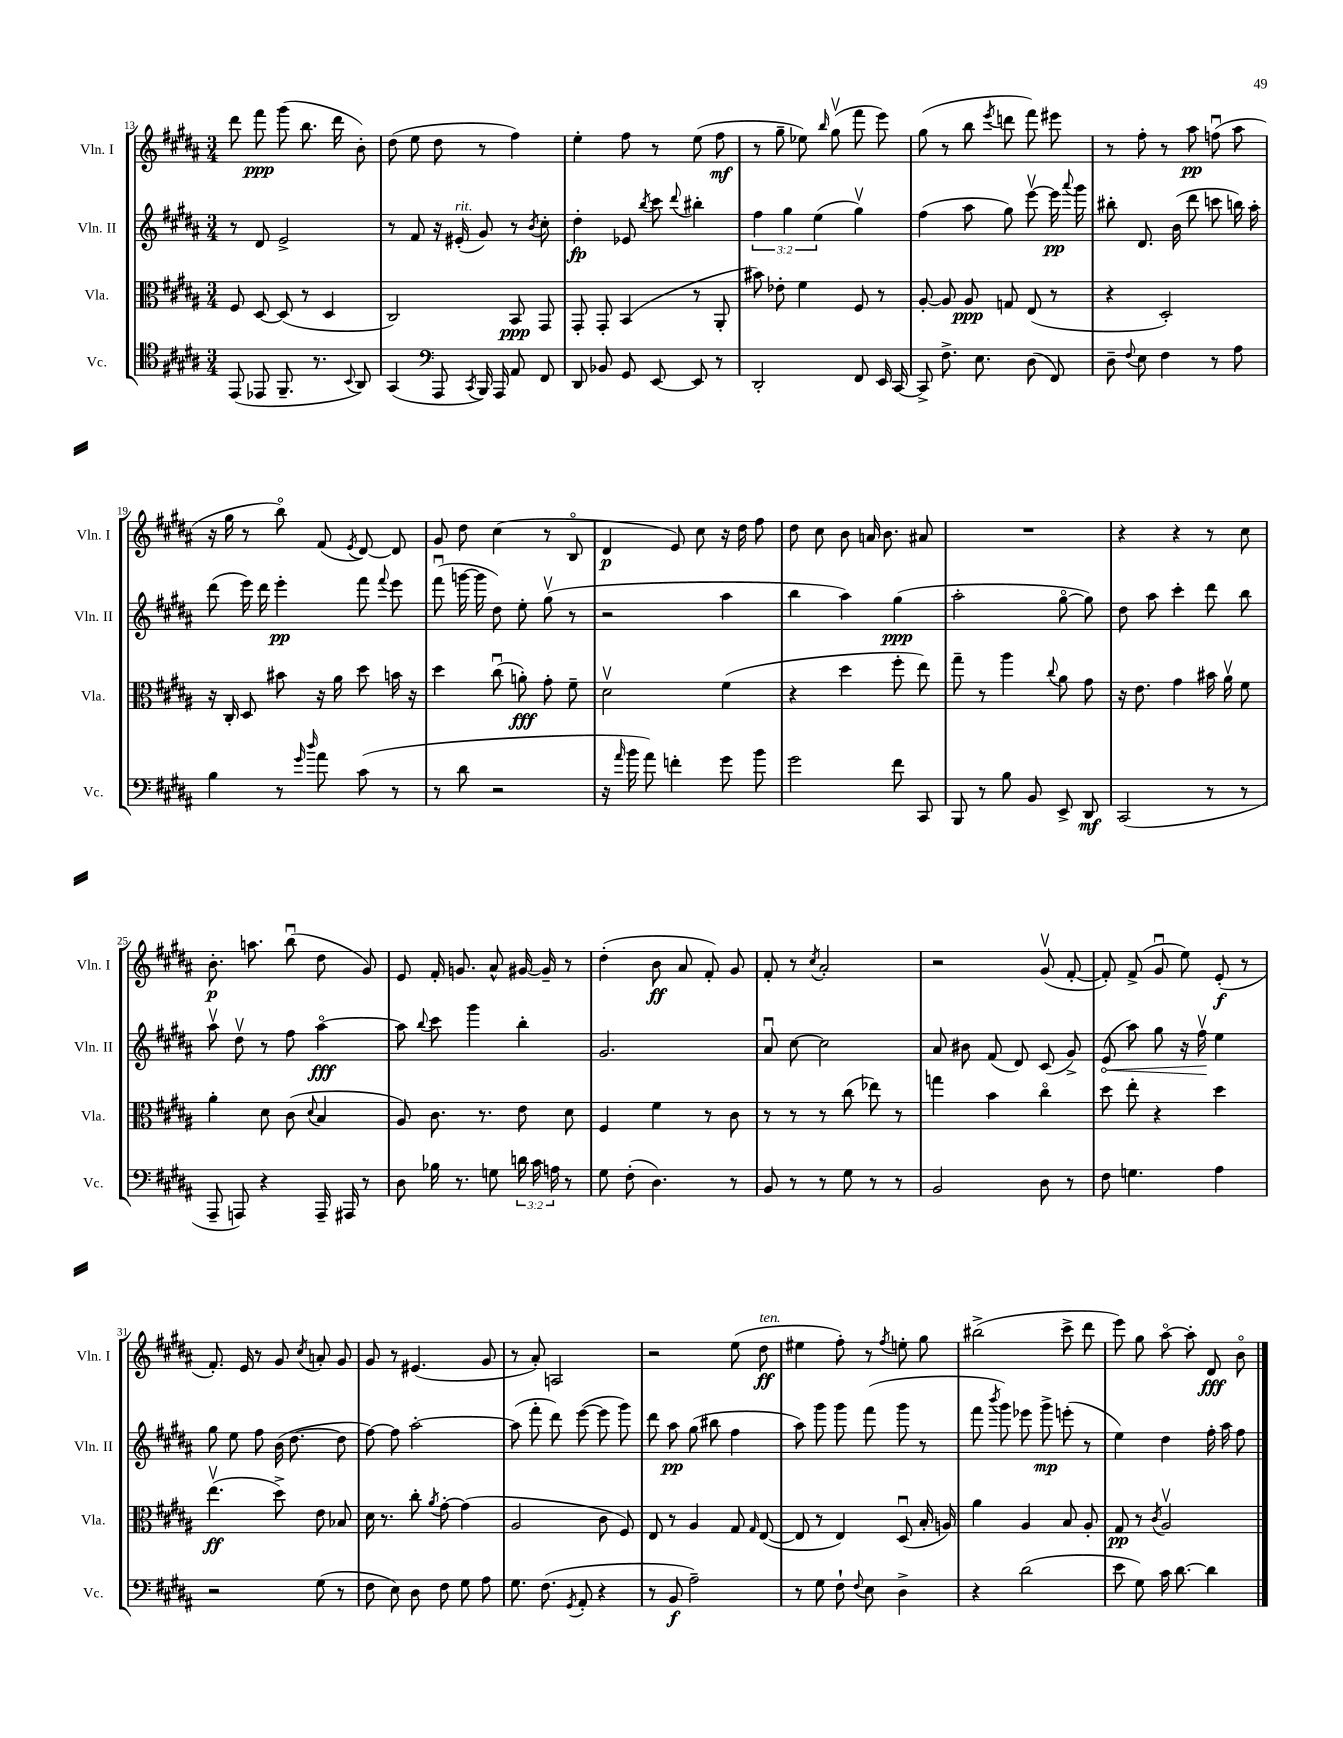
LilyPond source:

<<
\new StaffGroup <<
\new Staff = "s0" \with { instrumentName = "Vln. I" shortInstrumentName = "Vln. I" } {
    \clef treble \key b \major \numericTimeSignature \time 3/4
    \autoBeamOff dis'''8 fis'''8\ppp gis'''8( b''8. dis'''16 b'8-.) |
    dis''8( e''8 dis''8 r8 fis''4) |
    e''4-. fis''8 r8 e''8( fis''8\mf |
    r8 gis''8-- ees''8) \grace { b''16 } gis''8\upbow( fis'''8 e'''8) |
    gis''8( r8 b''8 \acciaccatura { e'''8 } d'''8 fis'''8) eis'''8 |
    r8 fis''8-. r8 ais''8\pp f''8\downbow( ais''8 |
    r16 gis''16 r8 b''8\flageolet) fis'8( \acciaccatura { e'8 } dis'8~) dis'8 |
    gis'8 dis''8 cis''4( r8 b8\flageolet |
    dis'4\p e'8) cis''8 r16 dis''16 fis''8 |
    dis''8 cis''8 b'8 a'16 b'8. ais'8 |
    R2. |
    r4 r4 r8 cis''8 |
    b'8.-.\p a''8. b''8\downbow( dis''8 gis'8) |
    e'8 fis'16-. g'8. ais'8-^ gis'16~ gis'16-- r8 |
    dis''4-.( b'8\ff ais'8 fis'8-.) gis'8 |
    fis'8-. r8 \acciaccatura { cis''8 } ais'2-. |
    r2 gis'8\upbow( fis'8~-. |
    fis'8-.) fis'8->( gis'8\downbow e''8) e'8-.\f( r8 |
    fis'8.-.) e'16 r8 gis'8 \acciaccatura { cis''8 } a'8-. gis'8 |
    gis'8 r8 eis'4.( gis'8 |
    r8 ais'8-.) a2 |
    r2 e''8( dis''8\ff^\markup { \italic "ten." } |
    eis''4 fis''8-.) r8 \acciaccatura { fis''8 } e''8-. gis''8 |
    bis''2->( cis'''8-> dis'''8 |
    e'''8) gis''8 ais''8~\flageolet ais''8-. dis'8\fff b'8\flageolet \bar "|." |
}
\new Staff = "s1" \with { instrumentName = "Vln. II" shortInstrumentName = "Vln. II" } {
    \clef treble \key b \major \numericTimeSignature \time 3/4 \override Staff.TupletNumber.text = #tuplet-number::calc-fraction-text
    \autoBeamOff r8 dis'8 e'2-> |
    r8 fis'8 r16 eis'16-.^\markup { \italic "rit." }( gis'8) r8 \acciaccatura { b'8 } cis''8-. |
    dis''4-.\fp ees'8 \acciaccatura { b''8 } cis'''8 \appoggiatura { dis'''8 } bis''4-. |
    \tuplet 3/2 { fis''4 gis''4 e''4( } gis''4\upbow) |
    fis''4( ais''8 gis''8) e'''8~\upbow e'''16\pp \appoggiatura { ais'''8 } gis'''16 |
    bis''8-. dis'8. b'16( dis'''8 c'''8 b''16) ais''16-. |
    dis'''8( e'''16) dis'''16 e'''4-.\pp fis'''8 \appoggiatura { fis'''8 } e'''8 |
    fis'''8\downbow( g'''16~ g'''16 dis''8) e''8-. gis''8\upbow( r8 |
    r2 ais''4 |
    b''4 ais''4) gis''4\ppp( |
    ais''2-. gis''8~\flageolet gis''8) |
    dis''8 ais''8 cis'''4-. dis'''8 b''8 |
    ais''8\upbow dis''8\upbow r8 fis''8 ais''4~\flageolet\fff |
    ais''8 \appoggiatura { b''8 } cis'''8 gis'''4 b''4-. |
    gis'2. |
    ais'8\downbow cis''8~ cis''2 |
    ais'8 bis'8 fis'8( dis'8) cis'8( gis'8->) |
    \once \override Hairpin.circled-tip = ##t e'8\<( ais''8) gis''8 r16 fis''16\upbow\! e''4 |
    gis''8 e''8 fis''8 b'16( dis''8.~ dis''8 |
    fis''8~) fis''8 ais''2~-. |
    ais''8( fis'''8-. dis'''8) e'''8~( e'''8 gis'''8) |
    dis'''8 ais''8\pp gis''8( bis''8 fis''4 |
    ais''8) gis'''8 gis'''8 fis'''8( gis'''8 r8 |
    fis'''8 \acciaccatura { b'''8 } gis'''8) ees'''8 gis'''8->\mp e'''8-.( r8 |
    e''4) dis''4 fis''16-. ais''16 fis''8 \bar "|." |
}
\new Staff = "s2" \with { instrumentName = "Vla." shortInstrumentName = "Vla." } {
    \clef alto \key b \major \numericTimeSignature \time 3/4
    \autoBeamOff fis8 dis8~ dis8( r8 dis4 |
    cis2) b,8\ppp gis,8 |
    gis,8-. gis,8-. b,4( r8 ais,8-. |
    bis'8) ees'8-. fis'4 fis8 r8 |
    ais8~-. ais8 ais8\ppp g8 e8( r8 |
    r4 dis2-.) |
    r16 cis16-. dis8 bis'8 r16 ais'16 dis''8 b'16 r16 |
    dis''4 cis''8\downbow( a'8-.\fff) gis'8-. fis'8-- |
    dis'2\upbow fis'4( |
    r4 dis''4 fis''8-. e''8) |
    gis''8-- r8 ais''4 \appoggiatura { cis''8 } ais'8 gis'8 |
    r16 e'8. gis'4 bis'16 ais'16\upbow fis'8 |
    ais'4-. dis'8 cis'8( \appoggiatura { dis'8 } b4 |
    ais8) cis'8. r8. e'8 dis'8 |
    fis4 fis'4 r8 cis'8 |
    r8 r8 r8 cis''8( ees''8) r8 |
    g''4 b'4 cis''4\flageolet |
    dis''8 e''8-. r4 dis''4 |
    e''4.\upbow\ff( dis''8->) e'8 bes8 |
    dis'16 r8. cis''8-. \acciaccatura { ais'8 } gis'8~-. gis'4( |
    ais2 cis'8 fis8) |
    e8 r8 ais4 gis8 \grace { gis16 } e8~( |
    e8 r8 e4) dis8\downbow( b16-. a16) |
    ais'4 ais4 b8 ais8-. |
    gis8\pp r8 \acciaccatura { cis'8 } ais2\upbow \bar "|." |
}
\new Staff = "s3" \with { instrumentName = "Vc." shortInstrumentName = "Vc." } {
    \clef tenor \key b \major \numericTimeSignature \time 3/4 \override Staff.TupletNumber.text = #tuplet-number::calc-fraction-text
    \autoBeamOff e,8( ees,8 fis,8.-- r8. \appoggiatura { b,8 } ais,8) |
    gis,4( \clef bass ais,,8 \acciaccatura { cis,8 } b,,16) ais,,16 ais,8 fis,8 |
    dis,8 bes,8 gis,8 e,8~ e,8 r8 |
    dis,2-. fis,8 e,16 cis,16~ |
    cis,8-> fis8.-> e8. dis8( fis,8) |
    dis8-- \appoggiatura { fis8 } e8 fis4 r8 ais8 |
    b4 r8 \grace { gis'16 dis''16 } ais'8 cis'8( r8 |
    r8 dis'8 r2 |
    r16 \grace { ais'16 } b'16 ais'8) f'4-. gis'8 b'8 |
    gis'2 fis'8 cis,8 |
    b,,8 r8 b8 b,8 e,8-> dis,8\mf |
    cis,2( r8 r8 |
    ais,,8-- a,,8) r4 a,,16-- ais,,16 r8 |
    dis8 bes16 r8. g8 \tuplet 3/2 { d'16 cis'16 a16 } r8 |
    gis8 fis8-.( dis4.) r8 |
    b,8 r8 r8 gis8 r8 r8 |
    b,2 dis8 r8 |
    fis8 g4. ais4 |
    r2 gis8( r8 |
    fis8 e8) dis8 fis8 gis8 ais8 |
    gis8. fis8.( \acciaccatura { gis,8 } ais,8-. r4 |
    r8 b,8\f ais2--) |
    r8 gis8 fis8-! \appoggiatura { fis8 } e8 dis4-> |
    r4 dis'2( |
    e'8 gis8) cis'16 dis'8.~ dis'4 \bar "|." |
}
>>
>>
\layout { \context { \Score currentBarNumber = #13 } }
